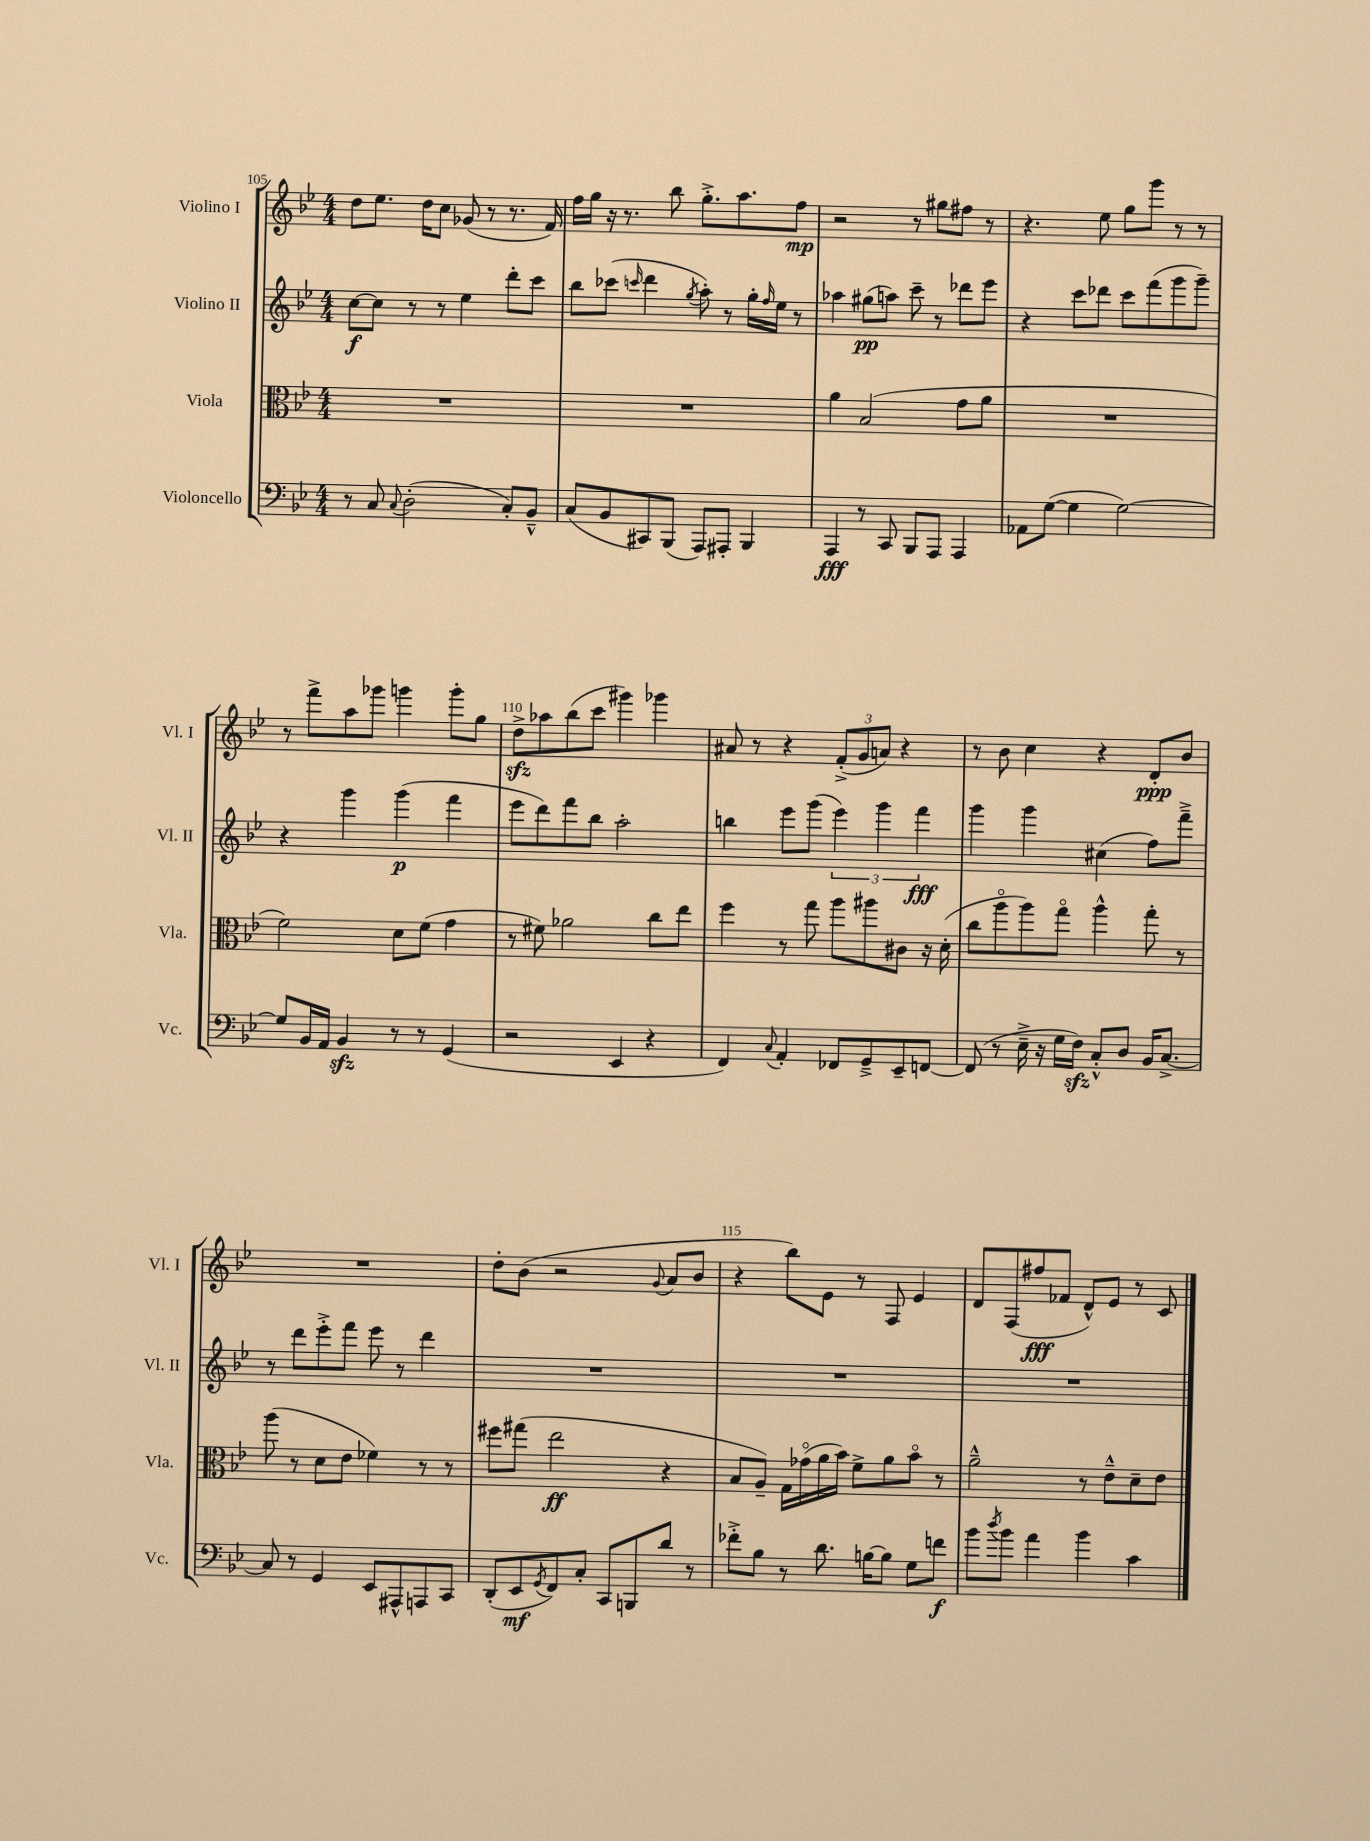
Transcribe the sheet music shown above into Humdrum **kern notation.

**kern	**dynam	**kern	**dynam	**kern	**dynam	**kern	**dynam
*part4	*part4	*part3	*part3	*part2	*part2	*part1	*part1
*staff4	*staff4	*staff3	*staff3	*staff2	*staff2	*staff1	*staff1
*I"Violoncello	*	*I"Viola	*	*I"Violino II	*	*I"Violino I	*
*I'Vc.	*	*I'Vla.	*	*I'Vl. II	*	*I'Vl. I	*
*clefF4	*	*clefC3	*	*clefG2	*	*clefG2	*
*k[b-e-]	*	*k[b-e-]	*	*k[b-e-]	*	*k[b-e-]	*
*M4/4	*	*M4/4	*	*M4/4	*	*M4/4	*
=105	=105	=105	=105	=105	=105	=105	=105
8r	.	1r	.	[8cc\L	f	8dd\L	.
8C/	.	.	.	8cc\J]	.	8.ee-\J	.
8qqC/	.	.	.	.	.	.	.
(2D'\	.	.	.	8r	.	.	.
.	.	.	.	.	.	16dd\KL	.
.	.	.	.	8r	.	8cc\J	.
.	.	.	.	4ee-\	.	(8g-X/	.
.	.	.	.	.	.	8r	.
8C'/L)	.	.	.	8ddd'\L	.	8.r	.
8BB-~^^/J	.	.	.	8ccc\J	.	.	.
.	.	.	.	.	.	16f/)	.
=106	=106	=106	=106	=106	=106	=106	=106
(8C/L	.	1r	.	8bb-\L	.	16ff\LL	.
.	.	.	.	.	.	16gg\JJ	.
8BB-/	.	.	.	(8ccc-X\J	.	16r	.
.	.	.	.	.	.	8.r	.
.	.	.	.	16qqcccn/	.	.	.
8CC#X/)	.	.	.	4ddd\	.	.	.
(8BBB-/J	.	.	.	.	.	8bb-\	.
.	.	.	.	8qgg/	.	.	.
8AAA/L)	.	.	.	8aa'\)	.	8.gg'^\L	.
8AAA#X'/J	.	.	.	8r	.	.	.
.	.	.	.	.	.	8.aa\	.
4BBB-/	.	.	.	16gg'\LL	.	.	.
.	.	.	.	16qqff/	.	.	.
.	.	.	.	16ee-\JJ	.	.	.
.	.	.	.	8r	.	8ff\J	mp
=107	=107	=107	=107	=107	=107	=107	=107
4AAA/	fff	4a\	.	4aa-X\	.	2r	.
8r	.	(2B-/	.	(8gg#X\L	pp	.	.
8CC/	.	.	.	8aan\J)	.	.	.
8BBB-/L	.	.	.	8ccc~\	.	8r	.
8AAA/J	.	.	.	8r	.	8gg#X\L	.
4AAA/	.	8g\L	.	8ddd-X\L	.	8ff#X\J	.
.	.	8a\J	.	8eee-\J	.	8r	.
=108	=108	=108	=108	=108	=108	=108	=108
8AA-X\L	.	1r	.	4r	.	4.r	.
([8G\J	.	.	.	.	.	.	.
4G\]	.	.	.	8ccc\L	.	.	.
.	.	.	.	8ddd-X\J	.	8ee-\	.
[2G\)	.	.	.	8ccc\L	.	8gg\L	.
.	.	.	.	(8fff\	.	8ggg\J	.
.	.	.	.	8ggg\	.	8r	.
.	.	.	.	8ggg~\J)	.	8r	.
!!LO:LB:g=z
=109	=109	=109	=109	=109	=109	=109	=109
8G/L]	.	2f\)	.	4r	.	8r	.
16BB-/L	.	.	.	.	.	8fff^\L	.
16AA/JJ	.	.	.	.	.	.	.
4BB-zz/	.	.	.	4ggg\	.	8aa\	.
.	.	.	.	.	.	8ggg-X\J	.
8r	.	8d\L	.	(4ggg\	p	4gggn\	.
8r	.	(8f\J	.	.	.	.	.
(4GG/	.	4g\	.	4fff\	.	8ggg'\L	.
.	.	.	.	.	.	8gg\J	.
=110	=110	=110	=110	=110	=110	=110	=110
2r	.	8r	.	8eee-\L	.	8ddzz^\L	.
.	.	8f#X\)	.	8ddd\)	.	8aa-X\	.
.	.	2a-X\	.	8fff\	.	(8bb-\	.
.	.	.	.	8bb-\J	.	8ccc\J	.
4EE-/	.	.	.	2aa'\	.	4ggg#X\)	.
4r	.	8cc\L	.	.	.	4ggg-X\	.
.	.	8ee-\J	.	.	.	.	.
=111	=111	=111	=111	=111	=111	=111	=111
4FF/)	.	4ff\	.	4bbn\	.	8a#X/	.
.	.	.	.	.	.	8r	.
8qqC/	.	.	.	.	.	.	.
4AA'/	.	8r	.	8eee-\L	.	4r	.
.	.	8gg\	.	(8ggg\J	.	.	.
8FF-X/L	.	8aa\L	.	6eee-\)	.	(12f'^/L	.
.	.	.	.	.	.	12g/	.
8GG~^/	.	8aa#X\	.	.	.	.	.
.	.	.	.	6ggg\	.	12an/J)	.
8EE-~/	.	8c#X\J	.	.	.	4r	.
.	.	.	.	6fff\	fff	.	.
[8FFn/J	.	16r	.	.	.	.	.
.	.	(16d'\	.	.	.	.	.
=112	=112	=112	=112	=112	=112	=112	=112
(8FF/]	.	8cc\L	.	4ggg\	.	8r	.
8r	.	8aa\	.	.	.	8b-\	.
16E-~^\	.	8aa\)	.	4ggg\	.	4cc\	.
16r	.	.	.	.	.	.	.
16G\LL	.	8gg\J	.	.	.	.	.
16Fzz\JJ)	.	.	.	.	.	.	.
8C'^^/L	.	4aa^^\	.	(4cc#X\	.	4r	.
8D/J	.	.	.	.	.	.	.
16BB-/KL	.	8gg'\	.	8ff\L)	.	8d'/L	ppp
[8.C^/J	.	.	.	.	.	.	.
.	.	8r	.	8fff~^\J	.	8b-/J	.
!!LO:LB:g=z
=113	=113	=113	=113	=113	=113	=113	=113
8C/]	.	(8aa\	.	8r	.	1r	.
8r	.	8r	.	8ddd\L	.	.	.
4GG/	.	8d\L	.	8eee-'^\	.	.	.
.	.	8e-\J	.	8fff\J	.	.	.
8EE-/L	.	4f-X\)	.	8eee-\	.	.	.
8AAA#X^^/	.	.	.	8r	.	.	.
8AAAn/	.	8r	.	4ddd\	.	.	.
8CC/J	.	8r	.	.	.	.	.
=114	=114	=114	=114	=114	=114	=114	=114
(8DD'/L	.	8ff#X\L	.	1r	.	8dd'\L	.
8EE-/	mf	(8gg#X\J	.	.	.	(8b-\J	.
8qGG/	.	.	.	.	.	.	.
8FF/)	.	2ee-\	ff	.	.	2r	.
8C'/J	.	.	.	.	.	.	.
8CC/L	.	.	.	.	.	.	.
8BBBn/	.	.	.	.	.	.	.
.	.	.	.	.	.	8qqg/	.
8d/J	.	4r	.	.	.	8a/L	.
8r	.	.	.	.	.	8b-/J	.
=115	=115	=115	=115	=115	=115	=115	=115
8f-X'^\L	.	8B-/L	.	1r	.	4r	.
8B-\J	.	8A~/J)	.	.	.	.	.
8r	.	16G\LL	.	.	.	8bb-\L)	.
.	.	(16g-X\	.	.	.	.	.
8.d\	.	16a\	.	.	.	8e-\J	.
.	.	16b-\JJ)	.	.	.	.	.
.	.	8f^\L	.	.	.	8r	.
[16Bn\KL	.	.	.	.	.	.	.
8B\J]	.	8a\	.	.	.	8F/	.
8G\L	.	8b-\J	.	.	.	4e-/	.
8fn\J	f	8r	.	.	.	.	.
=116	=116	=116	=116	=116	=116	=116	=116
8b-\L	.	2a~^^\	.	1r	.	8d/L	.
8qdd/	.	.	.	.	.	.	.
8b-\J	.	.	.	.	.	(8F/	.
4a\	.	.	.	.	.	8ff#X/	fff
.	.	.	.	.	.	8f-X/J	.
4b-\	.	8r	.	.	.	8d^^/L)	.
.	.	8e-~^^\L	.	.	.	8e-/J	.
4c\	.	8d~\	.	.	.	8r	.
.	.	8e-\J	.	.	.	8c/	.
==	==	==	==	==	==	==	==
*-	*-	*-	*-	*-	*-	*-	*-
